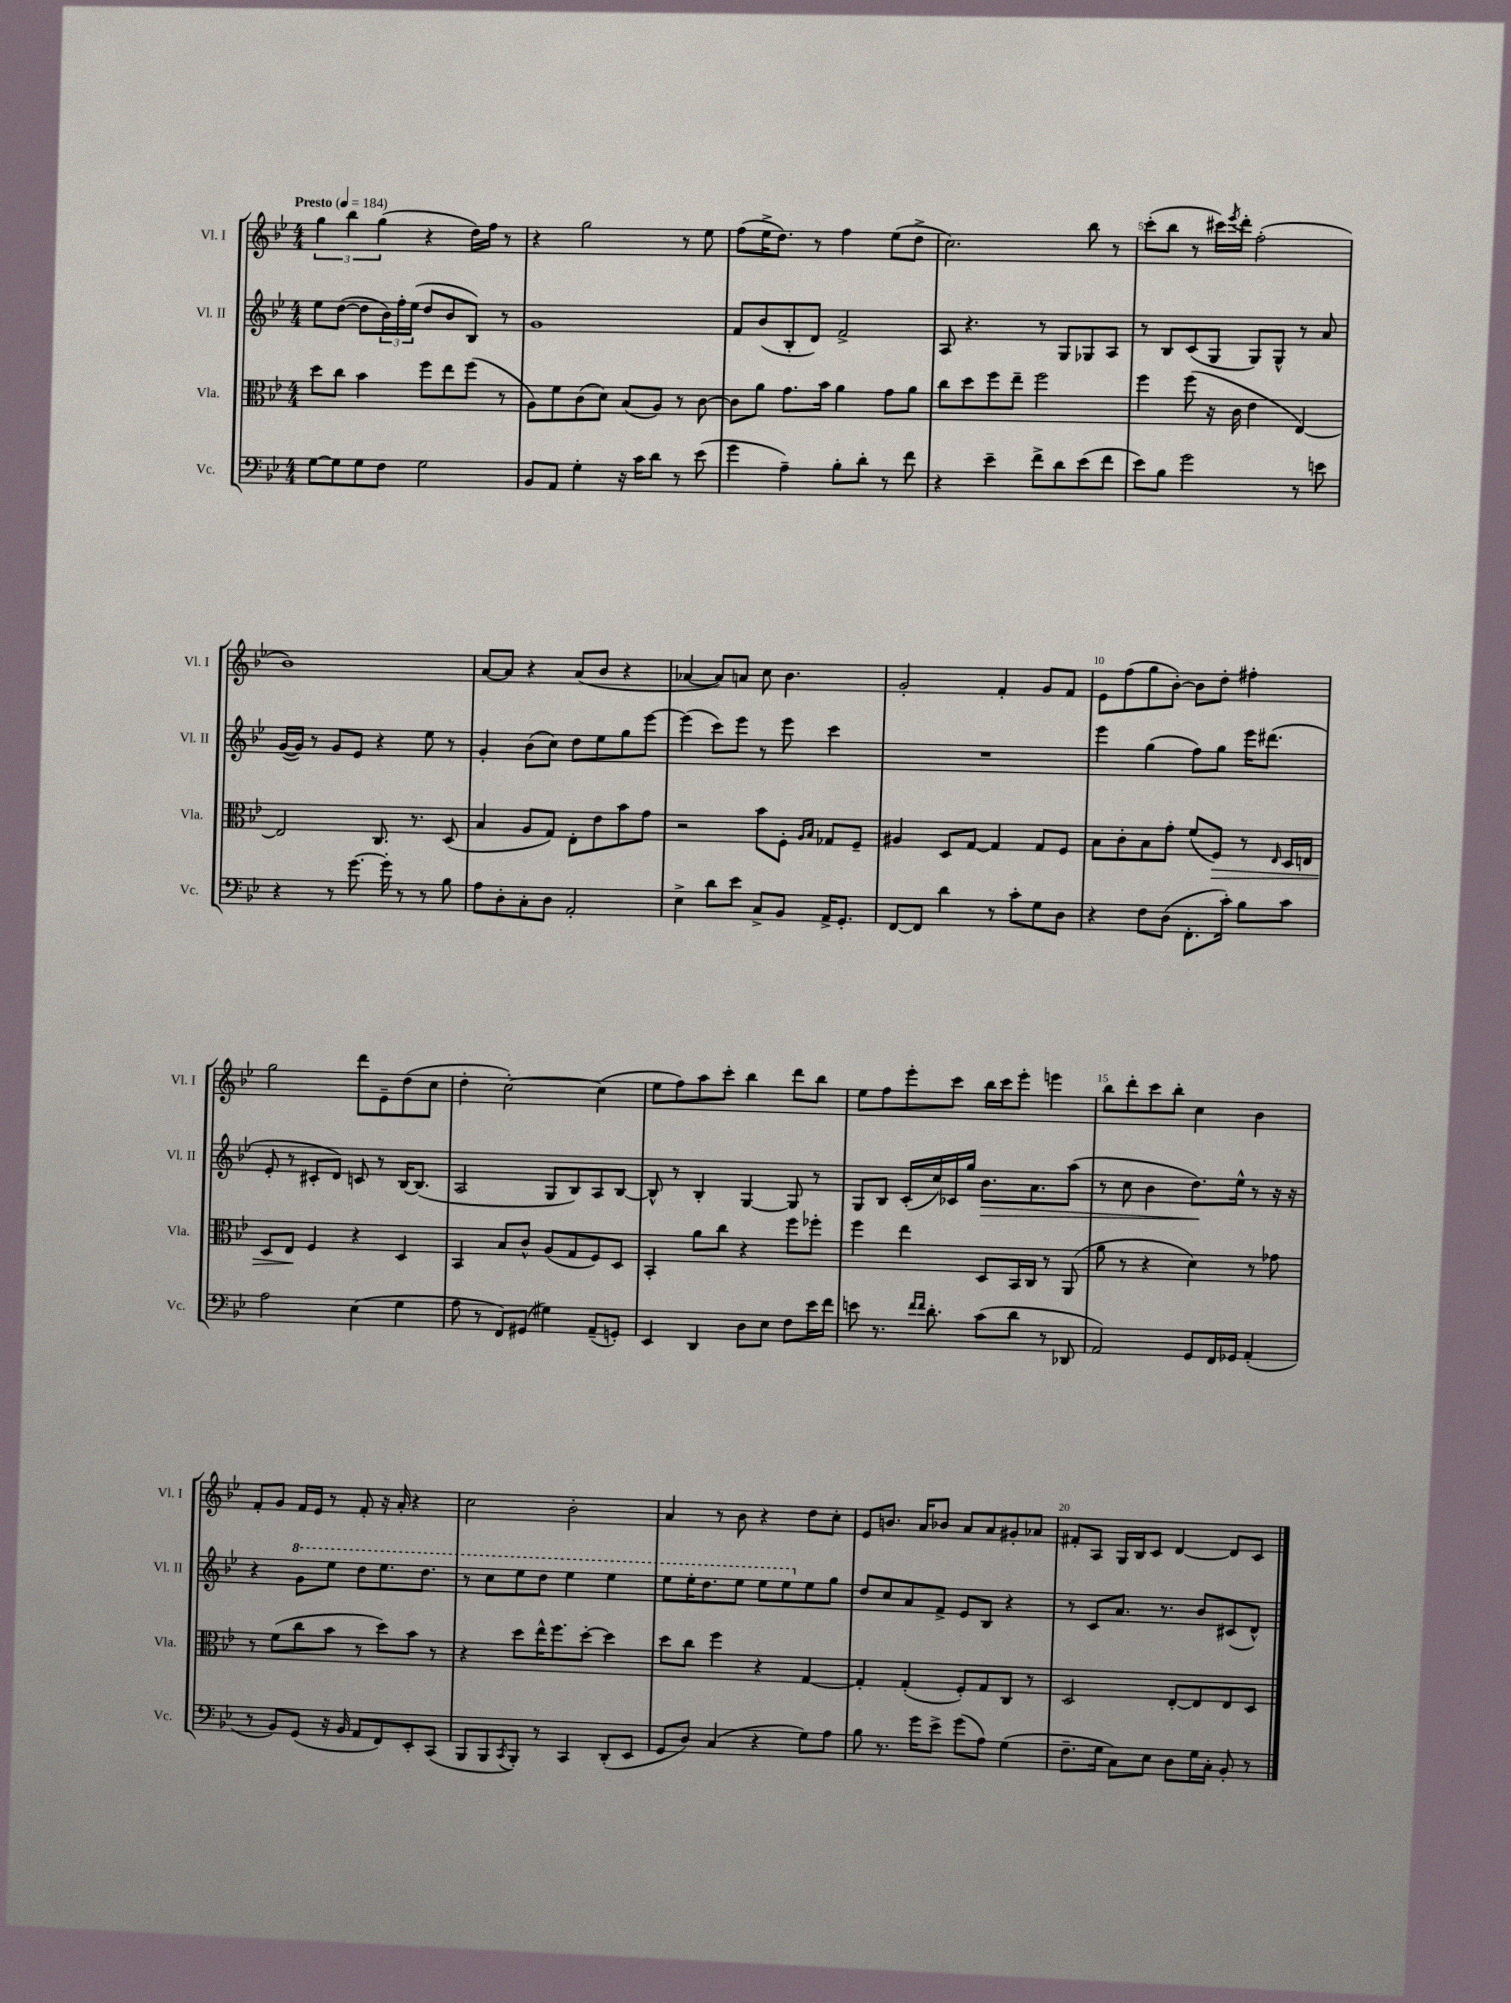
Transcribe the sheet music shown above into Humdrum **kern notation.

**kern	**kern	**dynam	**kern	**dynam	**kern
*part4	*part3	*part3	*part2	*part2	*part1
*staff4	*staff3	*staff3	*staff2	*staff2	*staff1
*I"Vc.	*I"Vla.	*	*I"Vl. II	*	*I"Vl. I
*I'Vc.	*I'Vla.	*	*I'Vl. II	*	*I'Vl. I
*clefF4	*clefC3	*	*clefG2	*	*clefG2
*k[b-e-]	*k[b-e-]	*	*k[b-e-]	*	*k[b-e-]
*M4/4	*M4/4	*	*M4/4	*	*M4/4
*MM184	*MM184	*	*MM184	*	*MM184
=1	=1	=1	=1	=1	=1
!	!	!	!	!	!LO:TX:a:B:t=Presto
[8G\L	8dd\L	.	8ee-\L	.	6gg\
8G\]	8cc\J	.	([8dd\J	.	.
.	.	.	.	.	6bb-\
8G\	4b-\	.	8dd\L]	.	.
.	.	.	.	.	(6gg\
8F\J	.	.	24b-\L)	.	.
.	.	.	24ff'\	.	.
.	.	.	(24ee-\JJ	.	.
2G\	8ff\L	.	8dd/L	.	4r
.	8ee-\	.	8b-/	.	.
.	(8ff\J	.	8B-/J)	.	16dd\LL)
.	.	.	.	.	16ff\JJ
.	8r	.	8r	.	8r
=2	=2	=2	=2	=2	=2
8BB-/L	8A\L)	.	1g	.	4r
8AA/J	8f\	.	.	.	.
4G'\	(8c\	.	.	.	2gg\
.	8d\J)	.	.	.	.
16r	(8B-/L	.	.	.	.
16c\KL	.	.	.	.	.
8d\J	8A/J)	.	.	.	.
8r	8r	.	.	.	8r
(8e-\	[8c\	.	.	.	8ee-\
=3	=3	=3	=3	=3	=3
4g\	8c\L]	.	8f/L	.	(8ff\L
.	8a\J	.	(8b-/	.	16ee-^\K
.	.	.	.	.	8.dd\J)
4A~\)	8.g\L	.	8B-'/	.	.
.	.	.	8d/J)	.	8r
.	16b-\Jk	.	.	.	.
8B-'\L	4a\	.	2f^/	.	4ff\
8d'\J	.	.	.	.	.
8r	8g\L	.	.	.	(8ee-\L
8f\	8a\J	.	.	.	8dd^\J
=4	=4	=4	=4	=4	=4
4r	8cc\L	.	8A/	.	2.cc\)
.	8dd\	.	4.r	.	.
4e-~\	8ff\	.	.	.	.
.	8ee-~\J	.	.	.	.
8f^\L	2ff\	.	8r	.	.
8d\	.	.	8G/L	.	.
(8e-\	.	.	8G-X/	.	8bb-\
8f\J	.	.	8A/J	.	8r
=5	=5	=5	=5	=5	=5
8e-\L)	4ff\	.	8r	.	(8ccc'\L
8B-\J	.	.	8B-/L	.	8bb-\J
2g\	(8ff\	.	(8c/	.	8r
.	16r	.	8G/J	.	16ccc#X\LL)
.	.	.	.	.	8qeee-/
.	16c\	.	.	.	16ddd'\JJ
.	4e-\	.	8G/L)	.	(2ff'\
.	.	.	8G^^/J	.	.
8r	[4E-/)	.	8r	.	.
8en\	.	.	8a/	.	.
!!LO:LB:g=z
=6	=6	=6	=6	=6	=6
4r	2E-/]	.	([16g/LL	.	1b-)
.	.	.	16g/JJ])	.	.
.	.	.	8r	.	.
8r	.	.	8g/L	.	.
[8.g\	.	.	8e-/J	.	.
.	8.C/	.	4r	.	.
16g'\]	.	.	.	.	.
8r	.	.	.	.	.
.	8.r	.	.	.	.
8r	.	.	8ee-\	.	.
8B-\	(8D/	.	8r	.	.
=7	=7	=7	=7	=7	=7
8A\L	4B-/	.	4g'/	.	[8a/L
8D'\	.	.	.	.	8a/J]
8C'\	8A/L	.	(8b-\L	.	4r
8D\J	8G/J)	.	8cc\J)	.	.
2AA'/	8E-'\L	.	8dd\L	.	(8a/L
.	8e-\	.	8ee-\	.	8b-/J
.	8b-\	.	8gg\	.	4r
.	8g\J	.	[8eee-\J	.	.
=8	=8	=8	=8	=8	=8
4E-^\	2r	.	(4eee-\]	.	[4a-X/
8d\L	.	.	8ccc\L)	.	8a-/L])
8e-\J	.	.	8eee-\J	.	8an/J
8C^/L	8b-\L	.	8r	.	8cc\
8BB-/J	8F'\J	.	8eee-\	.	4.b-\
.	16qqA/LL	.	.	.	.
.	16qqB-/JJ	.	.	.	.
16AA^/KL	8G-X/L	.	4ccc\	.	.
8.GG'/J	.	.	.	.	.
.	8F~/J	.	.	.	.
=9	=9	=9	=9	=9	=9
[8FF/L	4A#X/	.	1r	.	2g'/
8FF/J]	.	.	.	.	.
4d\	8D/L	.	.	.	.
.	[8G/J	.	.	.	.
8r	4G/]	.	.	.	4f'/
8c'\L	.	.	.	.	.
8G\	8G/L	.	.	.	8g/L
8D\J	8F/J	.	.	.	8f/J
=10	=10	=10	=10	=10	=10
4r	8B-\L	.	4eee-\	.	8e-\L
.	8c'\	.	.	.	(8ff\
8F\L	8B-\	.	(4gg\	.	8gg\
(8D\J	8g'\J	.	.	.	[8b-'\J)
8.FF'\L	(8f/L	.	8ff\L)	.	8b-\L]
!	!	!LO:HP:b	!	!	!
.	8F/J)	>	8gg\J	.	8dd'\J
16c'\Jk)	.	.	.	.	.
8B-\L	8r	.	16eee-\KL	.	4ff#X'\
.	.	.	(8.ddd#X\J	.	.
.	16qqE-/	.	.	.	.
8c\J	16D/LL	.	.	.	.
.	16En/JJ	.	.	.	.
!!LO:LB:g=z
=11	=11	=11	=11	=11	=11
2A\	8D/L	.	8e-'/	.	2gg\
.	8E-/J	.	8r	.	.
.	4F/	]	8c#X'/L	.	.
.	.	.	8d/J)	.	.
(4E-\	4r	.	8cn/	.	8ddd\L
.	.	.	8r	.	8e-~\
4G\	4D/	.	[16B-/KL	.	(8dd\
.	.	.	(8.B-/J]	.	.
.	.	.	.	.	8cc\J
=12	=12	=12	=12	=12	=12
8A\	4BB-/	.	2A/	.	4dd'\
8r	.	.	.	.	.
8FF/L)	8B-/L	.	.	.	[2cc'\)
(8GG#X/J	8c^^/J	.	.	.	.
4G#X\)	(8A/L	.	8G/L	.	.
.	8G/	.	8B-/)	.	.
(8AA~/L	8F/)	.	8A/	.	(4cc\]
8GGn'/J)	8D/J	.	[8B-/J	.	.
=13	=13	=13	=13	=13	=13
4EE-/	4BB-'/	.	8B-^^/]	.	8ee-\L
.	.	.	8r	.	8ff\)
4DD/	8a\L	.	4B-'/	.	8aa\
.	8cc\J	.	.	.	8ccc'\J
8D\L	4r	.	[4G/	.	4bb-\
8E-\J	.	.	.	.	.
8F\L	8ff\L	.	8G/]	.	8ddd\L
16e-\L	8ff-X'\J	.	8r	.	8bb-\J
16f\JJ	.	.	.	.	.
=14	=14	=14	=14	=14	=14
8en\	4ff\	.	8G/L	.	8ee-\L
8.r	.	.	8B-/J	.	8ff\
.	4ee-\	.	(16c'/LL	.	8eee-'\
16qqf/LL	.	.	.	.	.
16qqf/JJ	.	.	.	.	.
8.d'\	.	.	16cc/)	.	.
.	.	.	16c-X/	.	8ccc\J
.	.	.	16gg/JJ	.	.
!	!	!	!	!LO:HP:b	!
(8c\L	8D/L	.	8.b-\L	>	16bb-\LL
.	.	.	.	.	16ccc\J
8d\J	16BB-/L	.	.	.	8eee-'\J
.	16C/JJ	.	8.a\	.	.
8r	8r	.	.	.	4eeen\
8DD-X/	(8AA/	.	(8aa\J	.	.
=15	=15	=15	=15	=15	=15
2AA/)	8a\	.	8r	.	8bb-\L
.	8r	.	8cc\	.	8ddd'\
.	4r	.	4b-\	.	8ccc\
.	.	.	.	.	8bb-'\J
8GG/L	4d\)	.	8.dd\L)	.	4cc\
16FF/L	.	.	.	.	.
16GG-X/JJ	.	.	16ee-^^\Jk	]	.
(4AA'/	8r	.	8r	.	4b-\
.	8g-X\	.	16r	.	.
.	.	.	16r	.	.
!!LO:LB:g=z
=16	=16	=16	=16	=16	=16
8r	8r	.	4r	.	8f'/L
8BB-/L)	(8f\L	.	.	.	8g/J
*	*	*	*8va	*	*
(8GG/J	8cc\	.	8gg\L	.	16f/LL
.	.	.	.	.	16e-/JJ
16r	8b-\J	.	8eee-\J	.	8r
16BB-/	.	.	.	.	.
8AA/L	8r	.	8ddd\L	.	8f'/
8FF/)	8dd\L)	.	8.eee-\	.	16r
.	.	.	.	.	16a'/
8EE-'/	8b-\J	.	.	.	4r
.	.	.	8.ddd\J	.	.
(8CC/J	8r	.	.	.	.
=17	=17	=17	=17	=17	=17
8BBB-/L	4r	.	8r	.	2cc\
8BBB-/	.	.	8ccc\L	.	.
8qCC/	.	.	.	.	.
8BBB-'/J)	8dd\L	.	8eee-\	.	.
8r	16ee-^^\K	.	8ddd\J	.	.
.	8.ff\	.	.	.	.
4CC/	.	.	4eee-\	.	2b-'\
.	[8dd'\J	.	.	.	.
(8DD'/L	4dd\]	.	4eee-\	.	.
8EE-/J	.	.	.	.	.
=18	=18	=18	=18	=18	=18
8GG/L	8dd\L	.	8eee-\L	.	4a/
8D/J)	8cc\J	.	16eee-'\K	.	.
.	.	.	8.ddd\	.	.
(4C/	4ff\	.	.	.	8r
.	.	.	8eee-\J	.	8b-\
4r	4r	.	8eee-\L	.	4r
.	.	.	8eee-\	.	.
*	*	*	*X8va	*	*
8G\L)	[4G/	.	8ee-\	.	8dd\L
8A\J	.	.	8gg\J	.	8cc'\J
=19	=19	=19	=19	=19	=19
8B-\	4G'/]	.	8dd/L	.	8e-/L
8.r	.	.	8cc/	.	8.bn/J
.	(4G'/	.	8a/	.	.
16g\KL	.	.	.	.	16a/KL
8e-^\J	.	.	8f^/J	.	8b-X/J
(8g\L	8F'/L)	.	8e-/L	.	8a/L
8A\J)	8G/	.	8B-/J	.	8a/
(4G\	8C/J	.	4r	.	8g#X'/
.	8r	.	.	.	8a-X/J
=20	=20	=20	=20	=20	=20
8.F~\L	2D/	.	8r	.	8f#X'/L
.	.	.	8c/L	.	8A/J
16G\Jk	.	.	.	.	.
8C\L)	.	.	8.a/J	.	16G/LL
.	.	.	.	.	16B-/J
8E-\J	.	.	.	.	8c/J
.	.	.	8.r	.	.
8D\L	[8E-'/L	.	.	.	[4d/
16G\L	8E-/]	.	8b-/L	.	.
16C'\JJ	.	.	.	.	.
8BB-'/	8E-/	.	(8c#X/	.	8d/L]
8r	8D/J	.	8d^^/J)	.	8c/J
==	==	==	==	==	==
*-	*-	*-	*-	*-	*-
